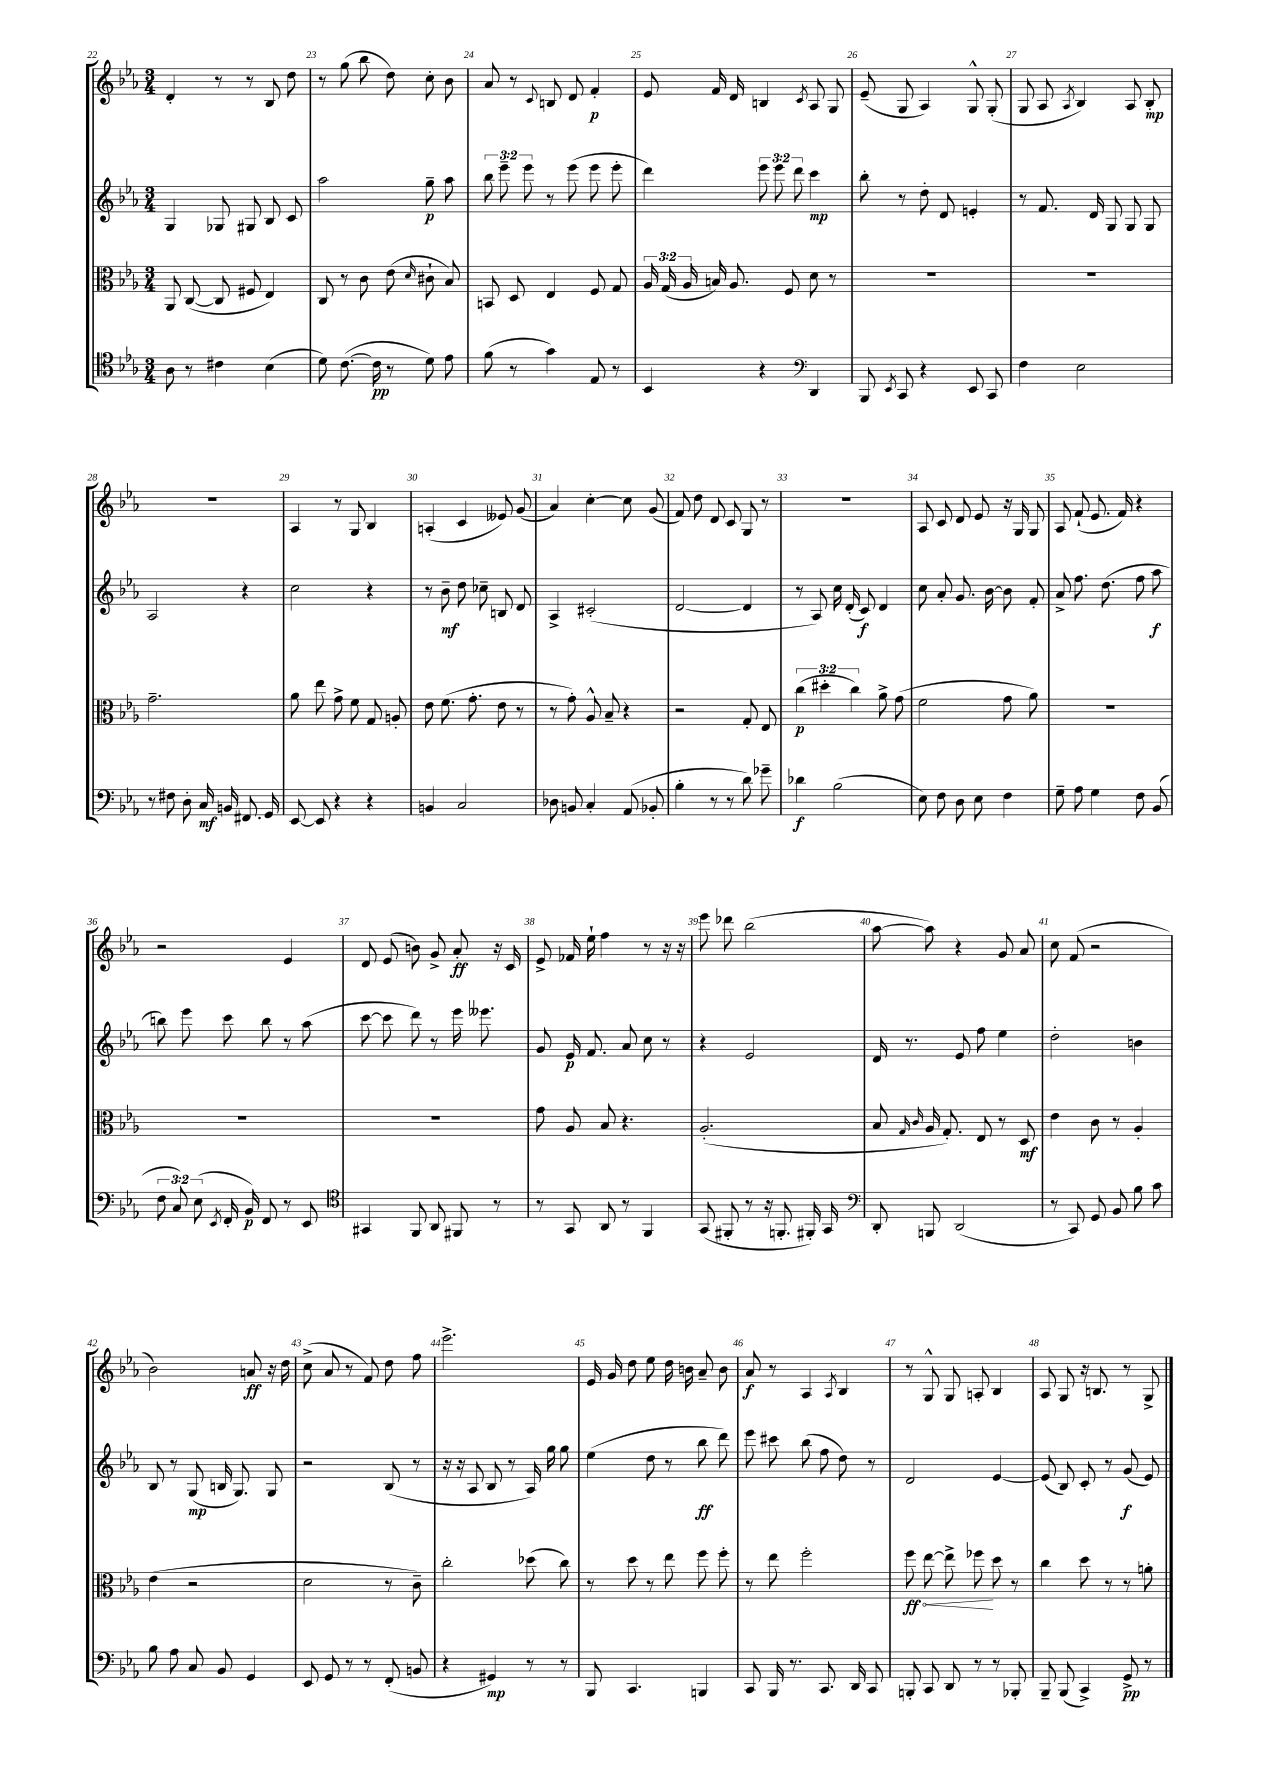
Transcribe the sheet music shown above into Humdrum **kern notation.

**kern	**kern	**kern	**kern
*staff4	*staff3	*staff2	*staff1
*clefC4	*clefC3	*clefG2	*clefG2
*k[b-e-a-]	*k[b-e-a-]	*k[b-e-a-]	*k[b-e-a-]
*M3/4	*M3/4	*M3/4	*M3/4
8A-\	8AA-/	4G/	4d'/
8r	([8C/	.	.
4c#\	8C/]	8G-/	8r
.	8F#/	8G#/	8r
(4B-\	4E-/)	8B-/	8B-/
.	.	8c/	8dd\
=	=	=	=
8d\)	8C/	2aa-\	8r
([8.c\	8r	.	(8gg\
.	8c\	.	8bb-\
16c\]	.	.	.
8r	(8e-\	.	8dd\)
.	16qqd/	.	.
8d\)	8c#`\	8gg~\	8cc'\
8e-\	8B-/)	8aa-\	8b-\
=	=	=	=
(8f\	8BB/	12bb-\	8a-/
.	.	12eee-~\	.
8r	8D/	.	8r
.	.	12eee-\	.
.	.	.	8qqc/
4g\)	4E-/	8r	8B/
.	.	(8eee-\	8d/
8E-/	8F/	8eee-\	4f'/
8r	8G/	8eee-'\	.
=	=	=	=
4BB-/	24A-/	4ddd\)	8e-/
.	(24G/	.	.
.	24A-/	.	.
.	16B/)	.	16f/
.	8.A-/	.	16d/
4r	.	12eee-\	4B/
.	.	12eee-\	.
.	8F/	.	.
.	.	12ddd\	.
*clefF4	*	*	*
.	.	.	8qc/
4DD/	8d\	4ccc\	8A-/
.	8r	.	8G/
=	=	=	=
8BBB-/	2.r	8bb-'\	(8e-~/
8qEE-/	.	.	.
8CC/	.	8r	8G/
4r	.	8dd'\	4A-/)
.	.	8d/	.
8EE-/	.	4e'/	8G^^/
8CC/	.	.	(8G'/
=	=	=	=
4F\	2.r	8r	8G/
.	.	8.f/	8A-/
.	.	.	8qA-/
2E-\	.	.	4B-/)
.	.	16d/	.
.	.	8G/	.
.	.	8G/	8A-/
.	.	8G/	8B-'/
=	=	=	=
8r	2.g~\	2A-/	2.r
8F#\	.	.	.
8D'\	.	.	.
16C/	.	.	.
16BB/	.	.	.
8.FF#/	.	4r	.
16GG/	.	.	.
=	=	=	=
[8EE-/	8a-\	2cc\	4A-/
8EE-/]	8ee-\	.	.
4r	8g^\	.	8r
.	8f\	.	8G/
4r	8G/	4r	4B-/
.	8A'/	.	.
=	=	=	=
4BB/	8e-\	8r	(4A'/
.	(8.f\	8b-~\	.
2C/	.	8dd\	4c/
.	8.g'\	.	.
.	.	8cc-~\	.
.	8e-\	8B/	8e--/)
.	8r	8d/	(8g/
=	=	=	=
8D-\	8r	4A-^/	4a-/)
8BB/	8g'\)	.	.
4C'/	8A-^^/	(2c#'/	[4cc'\
.	8B-~/	.	.
(8AA-/	4r	.	8cc\]
8BB-'/	.	.	(8g/
=	=	=	=
4B-'\	2r	[2d/	8f/)
.	.	.	8dd\
8r	.	.	8d/
8r	.	.	8c/
8d\)	8G'/	4d/]	8G/
8g-~\	8E-/	.	8r
=	=	=	=
4d-\	(6cc\	8r	2.r
.	.	8A-/)	.
.	6dd#'\	.	.
(2B-\	.	16cc\	.
.	.	(16d'/	.
.	6cc\)	.	.
.	.	8c/)	.
.	8a-^\	4d/	.
.	(8g\	.	.
=	=	=	=
8E-\)	2f\	8cc\	8A-/
8F\	.	8a-'/	8c/
8D\	.	8.g/	8d/
8E-\	.	.	8e-/
.	.	[16b-\	.
4F\	8g\	8b-\]	16r
.	.	.	16G/
.	8a-\)	8f'/	8G/
=	=	=	=
8G~\	2.r	8a-^/	8A-/
8A-\	.	8.ff\	(8f`/
4G\	.	.	8.e-/
.	.	(8.dd\	.
.	.	.	16f/)
8F\	.	8ff\	4r
(8BB-/	.	8aa-\	.
=	=	=	=
12F\	2.r	8bb\)	2r
12C/)	.	.	.
.	.	8eee-\	.
(12E-\	.	.	.
8qEE-/	.	.	.
16FF'/	.	8ccc\	.
16BB-/)	.	.	.
8FF/	.	8bb\	.
8r	.	8r	4e-/
8EE-/	.	(8aa-\	.
=	=	=	=
*clefC4	*	*	*
4GG#/	2.r	[8ccc\	8d/
.	.	8ccc\]	(8e-/
8FF/	.	8ddd\)	8b\)
8AA-/	.	8r	8g^/
8FF#/	.	16eee-\	8a-'/
.	.	8.eee--\	.
8r	.	.	16r
.	.	.	16c/
=	=	=	=
8r	8g\	8g/	8e-^/
8GG/	8A-/	16e-/	16f-/
.	.	8.f/	16ee-`\
8AA-/	8B-/	.	4ff\
8r	4.r	8a-/	.
4FF/	.	8cc\	8r
.	.	8r	16r
.	.	.	16r
=	=	=	=
(8GG/	(2.A-'/	4r	8eee-\
8FF#'/	.	.	8ddd-\
8r	.	2e-/	(2bb-\
16r	.	.	.
8.FF'/	.	.	.
16FF#'/)	.	.	.
16GG/	.	.	.
=	=	=	=
*clefF4	*	*	*
8DD'/	8B-/	16d/	[8aa-\
.	.	8.r	.
.	16qqG/	.	.
.	16qqc/	.	.
8BBB/	16A-/	.	8aa-\])
.	8.G'/)	.	.
(2DD/	.	8e-/	4r
.	8E-/	8ff\	.
.	8r	4ee-\	8g/
.	8D/	.	8a-/
=	=	=	=
8r	4e-\	2dd'\	8cc\
8CC/)	.	.	(8f/
8GG/	8c\	.	2r
8BB-/	8r	.	.
8B-\	4A-'/	4b\	.
8c\	.	.	.
=	=	=	=
8B-\	(4e-\	8B-/	2b-\)
8A-\	.	8r	.
8C/	2r	(8G/	.
8BB-/	.	16B/	.
.	.	8.G/)	.
4GG/	.	.	8a/
.	.	8G/	16r
.	.	.	16dd\
=	=	=	=
8EE-/	2d\	2r	(8cc^\
8GG/	.	.	8a-/
8r	.	.	8r
8r	.	.	8f/)
(8FF'/	8r	(8B-/	8dd\
8BB/	8c~\)	8r	8ff\
=	=	=	=
4r	2cc'\	16r	2.eee-^\
.	.	16r	.
.	.	8A-/	.
4GG#/)	.	8B-/	.
.	.	8r	.
8r	(8dd-\	16A-/)	.
.	.	16gg\	.
8r	8cc\)	8gg\	.
=	=	=	=
8BBB-/	8r	(4ee-\	16e-/
.	.	.	16g/
4.CC/	8dd\	.	8dd\
.	8r	8dd\	8ee-\
.	8ee-\	8r	16dd\
.	.	.	16b\
4BBB/	8ff\	8bb-\	8a-~/
.	8ff'\	8ddd\)	8b\
=	=	=	=
8CC/	8r	8eee-\	8a-/
16BBB-/	8ee-\	8ccc#\	8r
8.r	.	.	.
.	2ff'\	(8bb-\	4A-/
8.CC/	.	8ff\	.
.	.	.	8qA-/
.	.	8dd\)	4B-/
16DD/	.	.	.
8CC/	.	8r	.
=	=	=	=
8BBB'/	8ff\	2d/	8r
8CC/	[8ee-\	.	8G^^/
8DD/	8ee-^\]	.	8G/
8r	8ff-\	.	8A'/
8r	8dd\	[4e-/	4B-/
8BBB-'/	8r	.	.
=	=	=	=
8BBB-~/	4cc\	(8e-/]	8A-/
(8BBB-/	.	8B-/)	8G/
4CC^/)	8dd\	8c'/	16r
.	.	.	8.B/
.	8r	8r	.
8GG^/	8r	(8g/	8r
8r	8a'\	8e-/)	8G^/
==	==	==	==
*-	*-	*-	*-
